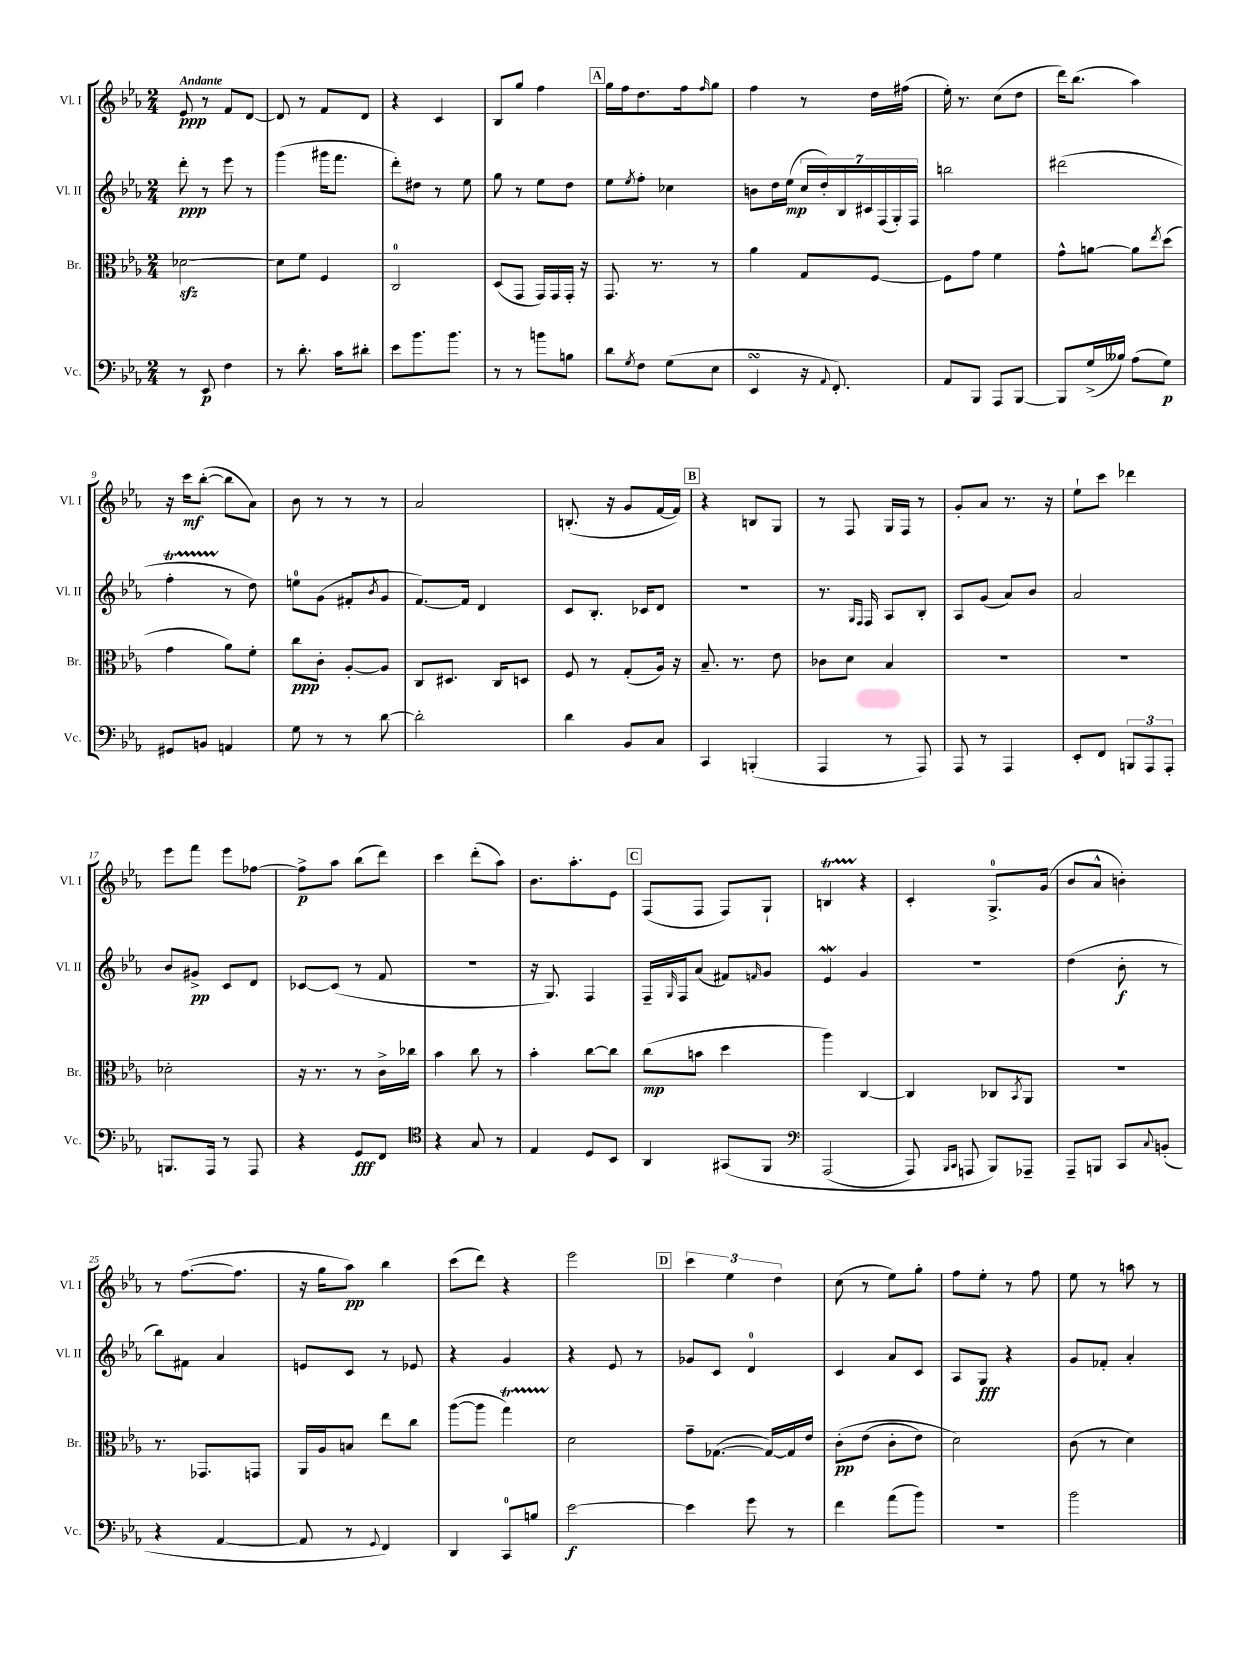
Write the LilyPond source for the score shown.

<<
\new StaffGroup <<
\new Staff = "s0" \with { instrumentName = "Vl. I" shortInstrumentName = "Vl. I" } {
    \clef treble \key ees \major \numericTimeSignature \time 2/4 \tempo "Andante"
    ees'8\ppp r8 f'8 d'8~ |
    d'8 r8 f'8 d'8 |
    r4 c'4 |
    bes8 g''8 f''4 |
    \mark \markup { \box "A" } g''16 f''16 d''8. f''16 \grace { f''16 } g''8 |
    f''4 r8 d''16 fis''16( |
    ees''16-.) r8. c''8( d''8 |
    d'''16) bes''8.( aes''4) |
    r16 c'''16\mf bes''8~-.( bes''8 aes'8) |
    bes'8 r8 r8 r8 |
    aes'2 |
    b8.-.( r16 g'8 f'16~ f'16) |
    \mark \markup { \box "B" } r4 b8 g8 |
    r8 f8 g16 f16 r8 |
    g'8-. aes'8 r8. r16 |
    ees''8-! c'''8 des'''4 |
    ees'''8 f'''8 ees'''8 fes''8~ |
    fes''8->\p aes''8 bes''8( d'''8) |
    c'''4 d'''8-.( aes''8) |
    bes'8. aes''8.-. ees'8 |
    \mark \markup { \box "C" } f8( f8 f8) g8-! |
    b4\startTrillSpan r4\stopTrillSpan |
    c'4-. g8.-0-> g'16( |
    bes'8 aes'8-^ b'4-.) |
    r8 f''8.~( f''8. |
    r16 g''16 aes''8\pp) bes''4 |
    c'''8( d'''8) r4 |
    ees'''2 |
    \mark \markup { \box "D" } \tuplet 3/2 { c'''4 ees''4 d''4 } |
    c''8( r8 ees''8) g''8-. |
    f''8 ees''8-. r8 f''8 |
    ees''8 r8 a''8 r8 \bar "|." |
}
\new Staff = "s1" \with { instrumentName = "Vl. II" shortInstrumentName = "Vl. II" } {
    \clef treble \key ees \major \numericTimeSignature \time 2/4
    d'''8-.\ppp r8 ees'''8 r8 |
    g'''4( gis'''16 f'''8. |
    d'''8-.) dis''8 r8 ees''8 |
    g''8 r8 ees''8 d''8 |
    \mark \markup { \box "A" } ees''8 \acciaccatura { ees''8 } f''8-. ces''4 |
    b'8 d''16 ees''16\mp( \tuplet 7/4 { c''16 d''16-.) bes16 cis'16 f16( g16-.) f16 } |
    b''2 |
    dis'''2( |
    f''4-.\startTrillSpan r8\stopTrillSpan d''8) |
    e''8-0 g'8( fis'8-. \acciaccatura { bes'8 } g'8 |
    f'8.~) f'16 d'4 |
    c'8 bes8.-. ces'16 d'8 |
    \mark \markup { \box "B" } r2 |
    r8. \grace { g16 f16 } f16 aes8 bes8-. |
    aes8 g'8( aes'8) bes'8 |
    aes'2 |
    bes'8 gis'8->\pp c'8 d'8 |
    ces'8~ ces'8( r8 f'8 |
    R2 |
    r16 g8.) f4 |
    \mark \markup { \box "C" } f16-- \grace { g16 } f16 aes'8( fis'8) \grace { f'16 } g'8 |
    ees'4\mordent g'4 |
    R2 |
    d''4( bes'8-.\f r8 |
    bes''8) fis'8 aes'4 |
    e'8 c'8 r8 ees'8 |
    r4 g'4 |
    r4 ees'8 r8 |
    \mark \markup { \box "D" } ges'8 c'8 d'4-0 |
    c'4 aes'8 c'8 |
    aes8 g8\fff r4 |
    g'8 fes'8-. aes'4-. \bar "|." |
}
\new Staff = "s2" \with { instrumentName = "Br." shortInstrumentName = "Br." } {
    \clef alto \key ees \major \numericTimeSignature \time 2/4
    des'2~\sfz |
    des'8 f'8 f4 |
    c2-0 |
    d8( g,8 g,16) g,16 g,16-. r16 |
    \mark \markup { \box "A" } g,8. r8. r8 |
    aes'4 g8 f8~ |
    f8 g'8 f'4 |
    g'8-^ a'8~ a'8 \acciaccatura { ees''8 } d''8( |
    g'4 aes'8) f'8-. |
    c''8\ppp c'8-. aes8~-. aes8 |
    c8 dis8. c16 d8 |
    f8 r8 g8-.( aes16) r16 |
    \mark \markup { \box "B" } bes8.-- r8. ees'8 |
    ces'8 d'8 bes4 |
    R2 |
    R2 |
    des'2-. |
    r16 r8. r8 c'16-> ces''16 |
    bes'4 c''8 r8 |
    bes'4-. c''8~ c''8 |
    \mark \markup { \box "C" } c''8\mp( b'8 d''4 |
    aes''4) c4~ |
    c4 ces8 \acciaccatura { bes,8 } aes,8 |
    R2 |
    r8. ges,8. g,8 |
    aes,16 aes16 b8 ees''8 c''8 |
    aes''8~( aes''8 g''4\startTrillSpan) |
    d'2\stopTrillSpan |
    \mark \markup { \box "D" } g'8-- ges8.~( ges16~) ges16 ees'16 |
    c'8-.\pp\( ees'8( c'8-. ees'8) |
    d'2\) |
    c'8( r8 d'4) \bar "|." |
}
\new Staff = "s3" \with { instrumentName = "Vc." shortInstrumentName = "Vc." } {
    \clef bass \key ees \major \numericTimeSignature \time 2/4
    r8 ees,8\p f4 |
    r8 d'8.-. c'16 dis'8-. |
    ees'8 bes'8. bes'8. |
    r8 r8 b'8 b8 |
    \mark \markup { \box "A" } d'8 \acciaccatura { g8 } f8 g8( ees8 |
    ees,4\turn r16 \appoggiatura { aes,8 } f,8.-.) |
    aes,8 bes,,8 aes,,8 bes,,8~ |
    bes,,8 g16->( beses16) aes8( g8\p) |
    gis,8 b,8 a,4 |
    g8 r8 r8 d'8~ |
    d'2-. |
    d'4 bes,8 c8 |
    \mark \markup { \box "B" } c,4 b,,4-.( |
    aes,,4 r8 aes,,8) |
    aes,,8 r8 aes,,4 |
    ees,8-. f,8 \tuplet 3/2 { b,,8 aes,,8 aes,,8-. } |
    b,,8. aes,,16 r8 aes,,8 |
    r4 g,8\fff f,8 |
    \clef tenor r4 g8 r8 |
    ees4 d8 bes,8 |
    \mark \markup { \box "C" } aes,4 gis,8\( f,8 |
    \clef bass aes,,2( |
    aes,,8) \grace { bes,,16 c,16 } a,,8 bes,,8\) aes,,8-- |
    aes,,8-- b,,8 c,8 \appoggiatura { c8 } b,8-.( |
    r4 aes,4~ |
    aes,8 r8 \appoggiatura { g,8 } f,4) |
    d,4 c,8-0 b8 |
    ees'2~\f |
    \mark \markup { \box "D" } ees'4 g'8 r8 |
    f'4 aes'8( bes'8) |
    r2 |
    bes'2 \bar "|." |
}
>>
>>
